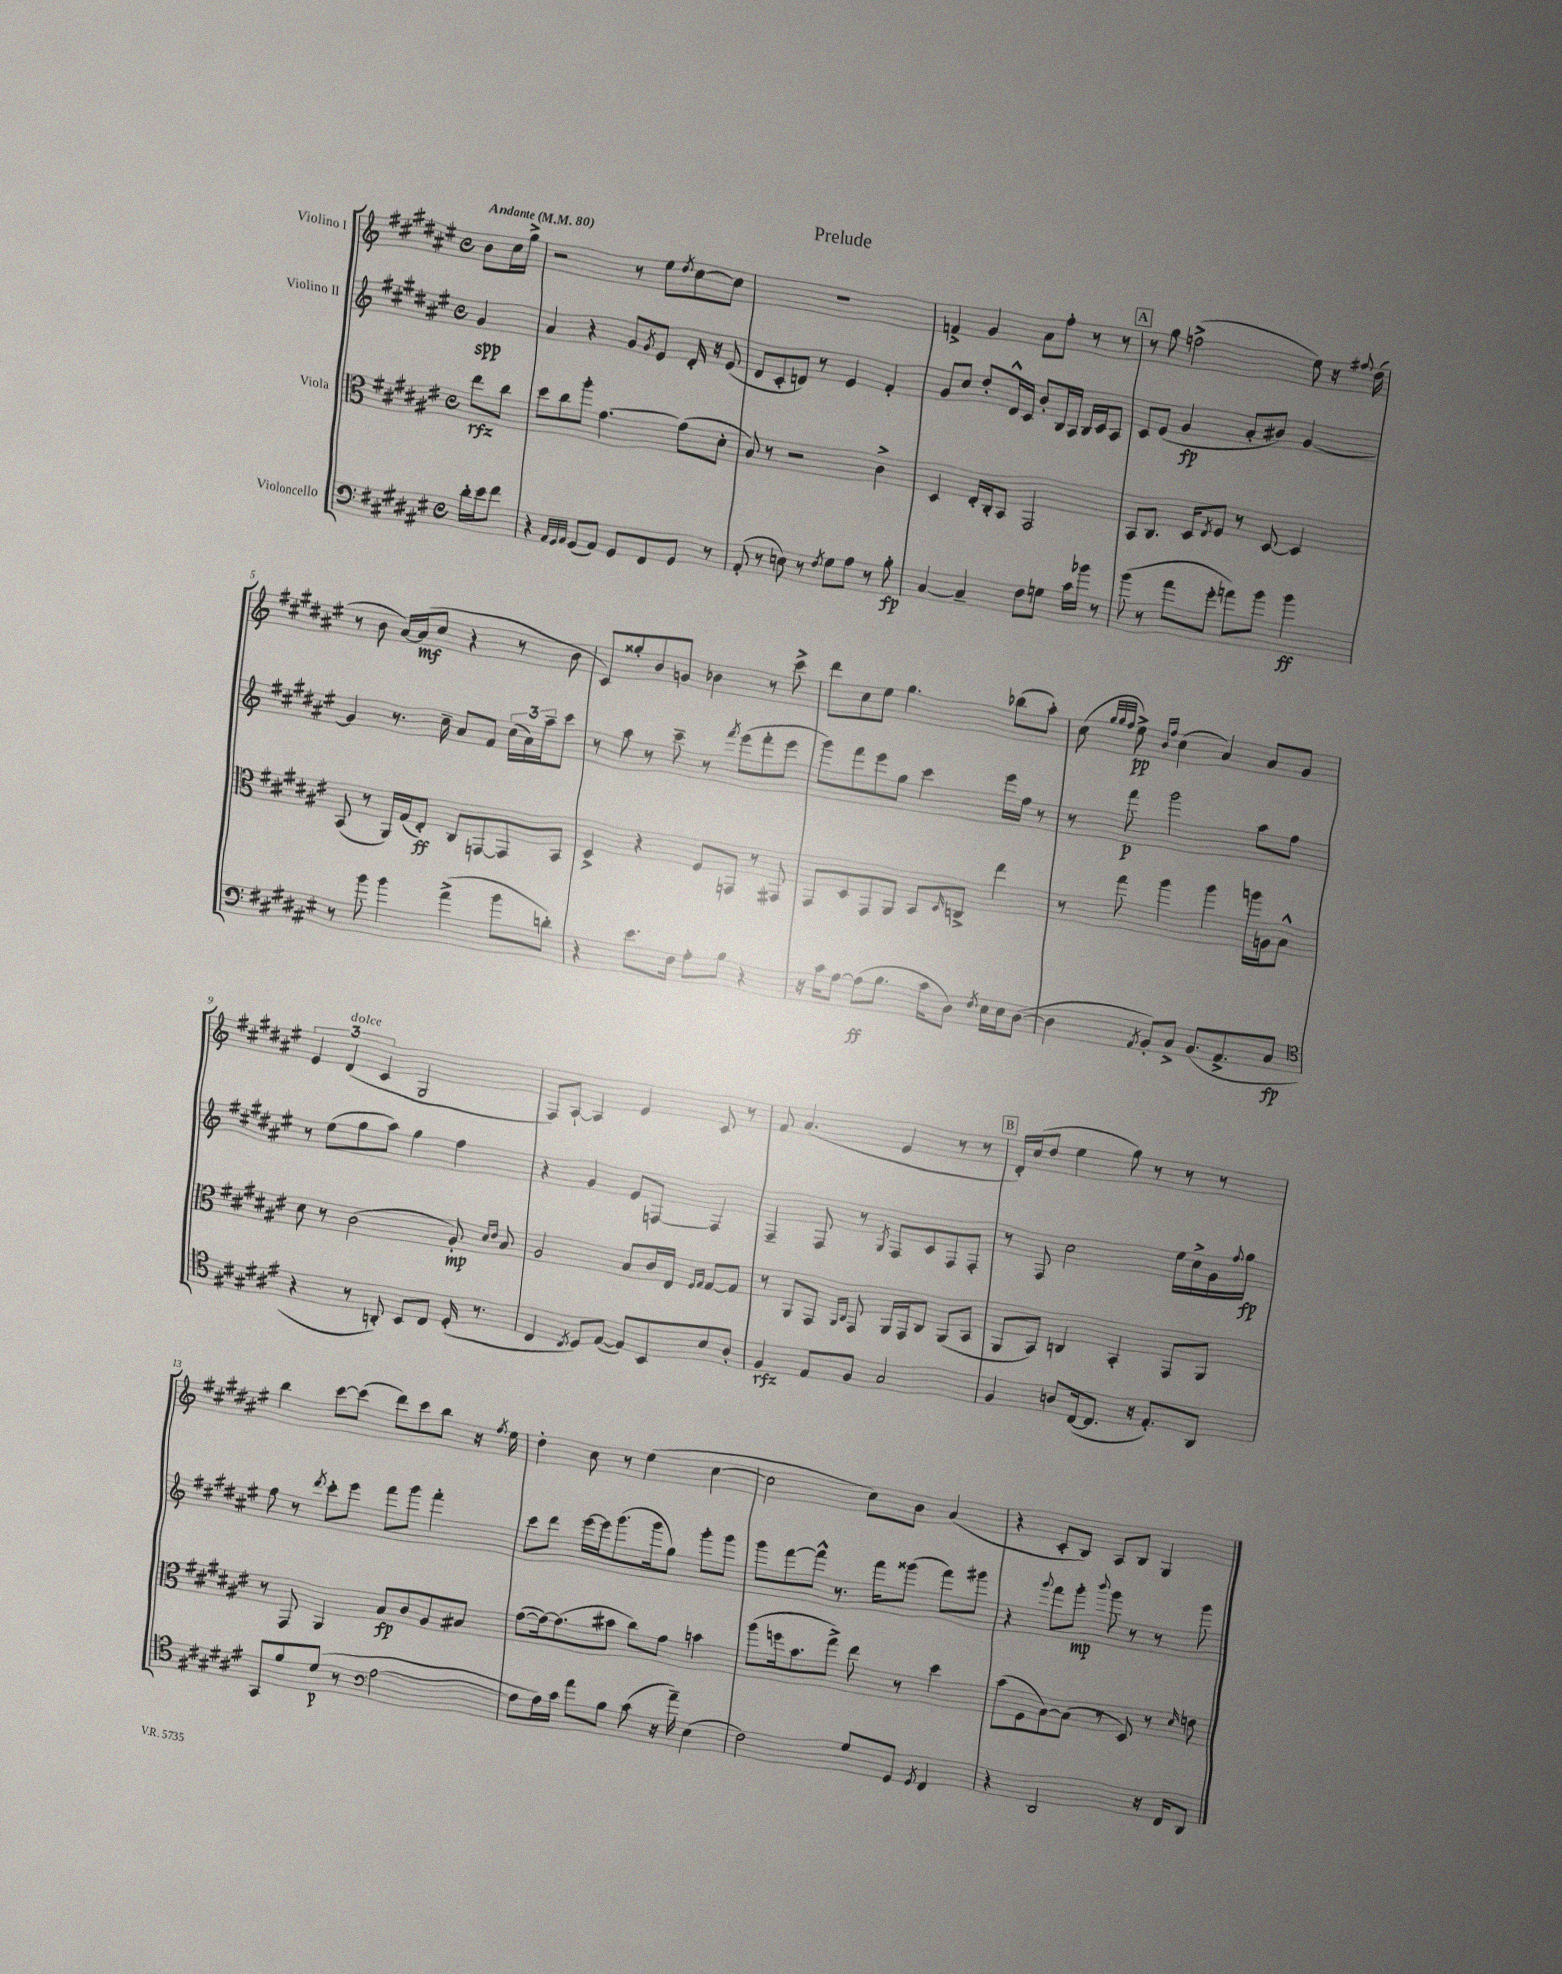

**kern	**kern	**kern	**kern
*staff4	*staff3	*staff2	*staff1
*clefF4	*clefC3	*clefG2	*clefG2
*k[f#c#g#d#a#e#]	*k[f#c#g#d#a#e#]	*k[f#c#g#d#a#e#]	*k[f#c#g#d#a#e#]
*M4/4	*M4/4	*M4/4	*M4/4
*met(c)	*met(c)	*met(c)	*met(c)
*MM80	*MM80	*MM80	*MM80
16d#'	8ee#	4g#	8b
16e#	.	.	.
8f#	8cc#	.	16cc#
.	.	.	16gg#^
=	=	=	=
4r	8dd#	4a#	2r
.	8cc#	.	.
32qqAA#	.	.	.
32qqGG#	.	.	.
32qqAA#	.	.	.
(8GG#	8aa#'	4r	.
8AA#)	[4.g#	.	.
8GG#	.	8g#	8r
.	.	8qg#	.
8FF#	.	8e#	8ee#
.	.	.	8qdd#
8GG#	(8g#]	16d#'	[8cc#
.	.	16r	.
8r	8d#'	(8e#	8cc#]
=	=	=	=
(8AA#'	8B)	8d#	1r
8r	8r	8c#'	.
8E)	2r	8d)	.
8r	.	8r	.
8qF#	.	.	.
8G#	.	4e#	.
8A#	.	.	.
8r	4c#^	4f#'	.
8B'	.	.	.
=	=	=	=
[4C#	4D#	8g#	4f^
.	.	8cc#	.
4C#~]	16E#'	8dd#'	4g#
.	16C#'	.	.
.	8BB	16d#^^	.
.	.	16c#	.
8F#	2GG#	8b'	8a#
8G	.	16B	8ff#'
.	.	16A#	.
16c#	.	16B	8r
16b-	.	16c#	.
8r	.	8A#	8r
=	=	=	=
(8b	8BB	8c#	8r
8r	8.C#	(8e#	8gg#
8a#	.	4g#	(2ff^
.	16D#	.	.
.	8qE#	.	.
8g#'	8F#	.	.
8a)	8r	8a#'	.
8b	[8D#	8b#)	.
4b	4D#]	[4g#	8ee#)
.	.	.	16r
.	.	.	8qqff#
.	.	.	(16dd#
=	=	=	=
8r	(8BB	4g#]	8r
8b	8r	.	8b
4b	16AA#)	8.r	[16a#)
.	(16G#	.	(16a#]
.	8E#')	.	8cc#
.	.	16cc#~	.
(4a#^	8C#	8a#	4r
.	[8GG	8f#	.
8b	8GG]	(24cc#	8r
.	.	24a#)	.
.	.	24aa#~	.
8d')	8BB	8ccc#	8b
=	=	=	=
4r	4D#^	8r	8c#)
.	.	8aa#	8gg##'
8.e#	4r	8r	8b
.	.	8ccc#~	8g
16F#	.	.	.
8A#'	8F#	8r	4b-
.	.	8qfff#	.
8B	8GG	(8eee#	.
4r	8r	8fff#'	8r
.	8GG#	8eee#	8ccc#^
=	=	=	=
16r	8GG#	8ggg#)	8ddd#
16c#	.	.	.
[8A#	8D#	8fff#	8cc#
(8A#]	8GG#	8eee#	8ee#
8.B	8AA#	8gg#	4.gg#
.	8BB	4ccc#	.
16c#	.	.	.
.	16qqD#	.	.
8D#)	8C^	.	.
8qF#	.	.	.
16E#	4ee#	16eee#	(8bb-
16E#	.	16ff#	.
([8D#	.	8r	8aa#')
=	=	=	=
4D#]	8r	8r	(8cc#
.	.	.	32qqgg#
.	.	.	32qqgg#
.	.	.	32qqff#
.	8gg#	8fff#	8ee#^)
.	.	.	16qqb
8qAA#	.	.	16qqff#
8BB')	4aa#	2ggg#	(4cc#
8C#^	.	.	.
(8.BB	4aa#	.	4a#)
8.AA#^	.	.	.
.	16aa	8aa#	8a#
.	16A	.	.
8C#	8B^^	8ff#	8g#
=	=	=	=
*clefC4	*	*	*
4r	8d#	8r	6e#
.	8r	(8ee#	.
.	.	.	(6d#
8r	(2c#	8gg#	.
.	.	.	6c#
8AA')	.	8aa#)	.
8BB	.	4gg#	2G#
8C#	.	.	.
(16D#'	8A#')	4ff#	.
8.r	.	.	.
.	16qqd#	.	.
.	16qqe#	.	.
.	8B	.	.
=	=	=	=
4C#	2A#	4r	8F#)
.	.	.	[8A#`
8qC#	.	.	.
8D#)	.	4g#	4A#]
([8E#	.	.	.
8E#])	8B	8e#	4e#
8BB	16c#	[8F	.
.	16E#	.	.
.	16qqF#	.	.
.	16qqG#	.	.
8B	[8G#	4F]	8c#
8A#'	8G#]	.	8r
=	=	=	=
4F#	8r	4F#~	8f#
.	8AA#	.	(4.a#
8E#	8GG#	8F#	.
.	16qqAA#	.	.
.	16qqC#	.	.
8F#	8GG#	8r	.
.	.	8qG#	.
2G#	16AA#	8F#	4e#
.	16GG#	.	.
.	8C#	8c#	.
.	(8AA#	8F#	8r
.	8BB	8F#'	8r
=	=	=	=
4F#	8AA#	8r	16d#')
.	.	.	(16cc#
.	8BB)	8F#	8dd#
8A	4C	2cc#	4ee#
([16C#	.	.	.
8.C#]	.	.	.
.	4BB'	.	8gg#)
16r	.	.	8r
8.E#')	.	.	.
.	8GG#	16ee#	8r
.	.	16cc#^	.
8AA#	8AA#	16g#	8r
.	.	8qqff#	.
.	.	16gg#	.
=	=	=	=
8GG#	8r	8ff#	4bb
8f#	8GG#	8r	.
.	.	8qddd#	.
(8d#	4AA#	8ccc#'	[8ccc#
8r	.	8eee#	(8ccc#]
*clefF4	*	*	*
[2A#	8B	8fff#	8ddd#)
.	8c#	8ggg#	8ccc#
.	8A#	4fff#'	8bb
.	8B#	.	16r
.	.	.	8qff#
.	.	.	16ee#
=	=	=	=
8A#]	([8g#	8ccc#	4dd#'
16A#)	16g#_)	8ddd#	.
16c#	(8.g#]	.	.
8a#	.	[16eee#	8cc#
.	.	16eee#]	.
8B	8b#	(8.ggg#	8r
(8c#	8cc#)	.	(4ee#
.	.	16ggg#	.
16r	8g#	8gg#)	.
16a#~)	.	.	.
(4E#	4b	8ggg#'	[4cc#
.	.	8ggg#	.
=	=	=	=
2F#)	(8aa#	8ggg#	2cc#]
.	16ff	[8fff#	.
.	8.b	.	.
.	.	8fff#^^]	.
.	8gg#^)	8.r	.
8G#	8ee#	.	8cc#)
.	.	16fff#	.
8GG#	8r	(8ggg##	8b
8qGG#	.	.	.
4FF#	4dd#	8fff#)	(4a#
.	.	8ggg#	.
=	=	=	=
4r	(8b	4r	4r
.	8F#	.	.
.	.	8qqggg#	.
2DD#	[8B)	8fff#	8c#'
.	(8B]	8ggg#'	8B)
.	.	8qqbbb	.
.	8r	8ggg#	8A#
.	8D#)	8r	8B
16r	8r	8r	4G#
16FF#	.	.	.
.	16qqd#	.	.
8DD#	8e	8ggg#	.
==	==	==	==
*-	*-	*-	*-
